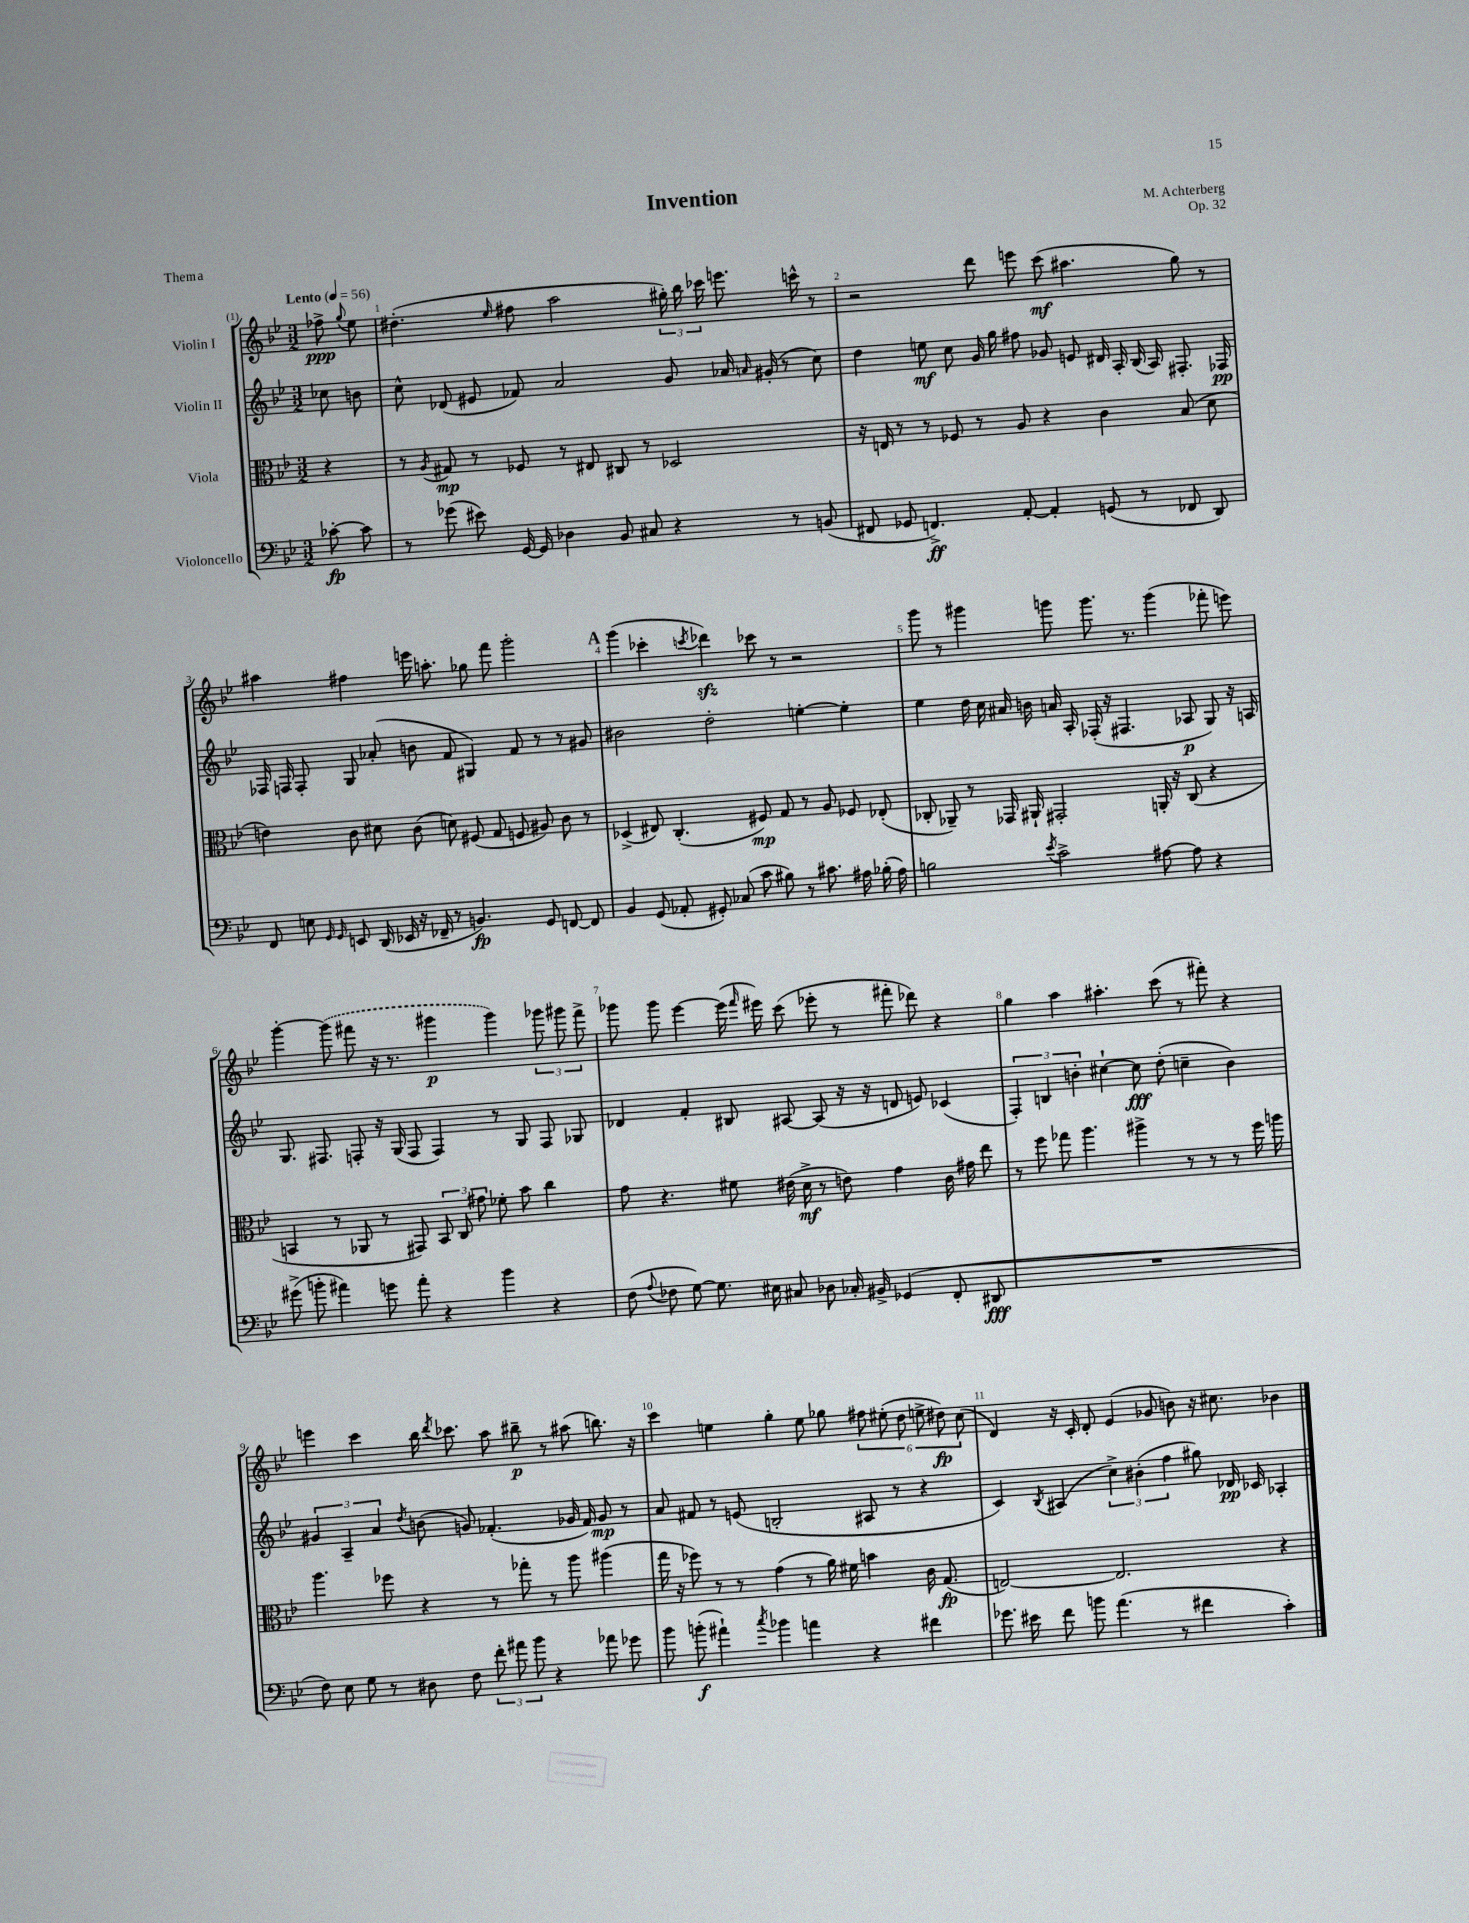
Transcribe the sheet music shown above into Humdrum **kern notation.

**kern	**dynam	**kern	**dynam	**kern	**dynam	**kern	**dynam
*part4	*part4	*part3	*part3	*part2	*part2	*part1	*part1
*staff4	*staff4	*staff3	*staff3	*staff2	*staff2	*staff1	*staff1
*I"Violoncello	*	*I"Viola	*	*I"Violin II	*	*I"Violin I	*
*clefF4	*	*clefC3	*	*clefG2	*	*clefG2	*
*k[b-e-]	*	*k[b-e-]	*	*k[b-e-]	*	*k[b-e-]	*
*M3/2	*	*M3/2	*	*M3/2	*	*M3/2	*
*MM56	*	*MM56	*	*MM56	*	*MM56	*
=	=	=	=	=	=	=	=
!	!	!	!	!	!	!LO:TX:a:B:t=Lento	!
[8c-X'\	fp	4r	.	8cc-X\	.	8ff-X^\	ppp
.	.	.	.	.	.	8qqgg/	.
8c-\]	.	.	.	8bn\	.	8ee-\	.
=1	=1	=1	=1	=1	=1	=1	=1
8r	.	8r	.	8cc^^\	.	(4.dd#X'\	.
.	.	8qA/	.	.	.	.	.
(8g-X\	.	8G#X/	mp	(8d-X/	.	.	.
8e#X\)	.	8r	.	8e#X/	.	.	.
.	.	.	.	.	.	16qqee-/	.
[16GG/	.	8F-X/	.	8f-X/)	.	8ff#X\	.
16GG/]	.	.	.	.	.	.	.
4D-X\	.	8r	.	2a/	.	2aa\	.
.	.	8E#X/	.	.	.	.	.
8BB-/	.	8C#X/	.	.	.	.	.
8C#X/	.	8r	.	.	.	.	.
4r	.	2D-X/	.	8g/	.	24gg#X'\)	.
.	.	.	.	.	.	24bb-\	.
.	.	.	.	.	.	24ccc-X\	.
.	.	.	.	16a-X/	.	8.eeen\	.
.	.	.	.	16qqan/	.	.	.
.	.	.	.	(16g#X'/	.	.	.
8r	.	.	.	8r	.	.	.
.	.	.	.	.	.	16cccn^^\	.
(8BBn/	.	.	.	8cc\)	.	8r	.
=2	=2	=2	=2	=2	=2	=2	=2
8FF#X/	.	16r	.	4dd\	.	2r	.
.	.	16En/	.	.	.	.	.
8GG-X/	.	8r	.	.	.	.	.
4.FFn^/)	ff	8r	.	8een\	mf	.	.
.	.	8F-X/	.	8cc\	.	.	.
.	.	8r	.	16g/	.	8ddd\	.
.	.	.	.	16gg\	.	.	.
[8AA'/	.	8A/	.	8ff#X\	.	8eeen\	.
4AA'/]	.	4r	.	8g-X/	.	(8ccc\	mf
.	.	.	.	8en/	.	4.aa#X\	.
(8GGn/	.	4c\	.	16d#X/	.	.	.
.	.	.	.	16A'/	.	.	.
8r	.	.	.	(16B-/	.	.	.
.	.	.	.	16A/)	.	.	.
8FF-X/	.	(8B-/	.	8.F#X'/	.	8gg\)	.
8DD/)	.	8d\	.	.	.	8r	.
.	.	.	.	16F-X/	pp	.	.
!!LO:LB:g=z
=3	=3	=3	=3	=3	=3	=3	=3
8FF/	.	4en\)	.	16F-X/	.	4aa#X\	.
.	.	.	.	16Fn/	.	.	.
8En\	.	.	.	8F'/	.	.	.
16qqGG/	.	.	.	.	.	.	.
16qqGG/	.	.	.	.	.	.	.
8EEn/	.	8c\	.	8G/	.	4ff#X\	.
(16DD/	.	8d#X\	.	(8a-X'/	.	.	.
16EE-X/	.	.	.	.	.	.	.
16r	.	(8c\	.	8bn\	.	16eeen\	.
16FF-X~/	.	.	.	.	.	8.aan'\	.
8r	.	8dn\)	.	8f/	.	.	.
4.BBn/)	fp	(8F#X/	.	4G#X/)	.	8gg-X\	.
.	.	8G/	.	.	.	8fff\	.
.	.	8Fn/	.	8f/	.	2ggg'\	.
8GG/	.	8A#X/)	.	8r	.	.	.
[8FFn/	.	8c\	.	8r	.	.	.
8FF/]	.	8r	.	8g#X/	.	.	.
!!LO:REH:place=s1:t=A
=4	=4	=4	=4	=4	=4	=4	=4
4BB-/	.	(4D-X^/	.	2b#X\	.	(4ggg\	.
(8GG/	.	8E#X/)	.	.	.	4ccc-X'\	.
8AA-X'/	.	(4.C'/	.	.	.	.	.
.	.	.	.	.	.	8qcccn/	.
8GG#X'/)	.	.	.	2dd'\	.	4ddd-Xzz\)	.
(8C-X/	.	.	.	.	.	.	.
8c\	.	8F#X/)	mp	.	.	8ccc-X\	.
8B#X\)	.	8G/	.	.	.	8r	.
8r	.	8r	.	[4een'\	.	2r	.
8.c#X\	.	8A/	.	.	.	.	.
.	.	8F-X/	.	4ee'\]	.	.	.
16A#X\	.	.	.	.	.	.	.
(16B-X'\	.	(8E-X'/	.	.	.	.	.
16A#\)	.	.	.	.	.	.	.
=5	=5	=5	=5	=5	=5	=5	=5
2Bn\	.	8C-X'/	.	4ee-\	.	8ggg\	.
.	.	8AA-X~/)	.	.	.	8r	.
.	.	8r	.	16dd\	.	4ggg#X\	.
.	.	.	.	16cc\	.	.	.
.	.	16GG-X/	.	16a#X/	.	.	.
.	.	16AA#X`/	.	16bn\	.	.	.
8qe-/	.	.	.	.	.	.	.
2c^\	.	2GG#X'/	.	16an/	.	8gggn\	.
.	.	.	.	16A'/	.	.	.
.	.	.	.	(16F-X'/	.	8.ggg\	.
.	.	.	.	16r	.	.	.
.	.	.	.	4.F#X/	.	.	.
.	.	.	.	.	.	8.r	.
[8A#X\	.	16AAn'/	.	.	.	(4ggg\	.
.	.	16r	.	.	.	.	.
8A#\]	.	(8C-/	.	8A-X/	p	.	.
4r	.	4r	.	8G/)	.	8fff-X'\	.
.	.	.	.	16r	.	8eeen\)	.
.	.	.	.	16An/	.	.	.
!!LO:LB:g=z
=6	=6	=6	=6	=6	=6	=6	=6
(8g#X^\	.	4BBn/	.	8.G/	.	[4ggg'\	.
8bn'\	.	.	.	.	.	.	.
.	.	.	.	8.F#X/	.	.	.
4a#X\)	.	8r	.	.	.	(8ggg\]	.
.	.	8AA-X/	.	8Fn'/	.	8fff#X\	.
8gn\	.	8r	.	16r	.	16r	.
.	.	.	.	(16G/	.	8.r	.
8a#'\	.	8GG#X/)	.	8F/	.	.	.
4r	.	12BB/	.	4F/)	.	4ggg#X\	p
.	.	12C/	.	.	.	.	.
.	.	12g#X\	.	.	.	.	.
4b\	.	8f-X'\	.	8r	.	4ggg#\)	.
.	.	8b-\	.	8G/	.	.	.
4r	.	4cc\	.	8F/	.	12ggg-X\	.
.	.	.	.	.	.	12ggg#X\	.
.	.	.	.	8G-X/	.	.	.
.	.	.	.	.	.	12fff#^\	.
=7	=7	=7	=7	=7	=7	=7	=7
(8F\	.	8g\	.	4d-X/	.	8ggg-X\	.
8qqA/	.	.	.	.	.	.	.
8F-X\	.	4.r	.	.	.	8ggg-\	.
[8G\)	.	.	.	4f'/	.	[4eee-\	.
8.G\]	.	.	.	.	.	.	.
.	.	8f#X\	.	8B#X/	.	(16eee-\]	.
.	.	.	.	.	.	16qqfff/	.
16E#X\	.	.	.	.	.	16eee#X\)	.
8C#X/	.	(16e#X\	.	[8A#X/	.	(8ccc\	.
.	.	16d^\	mf	.	.	.	.
8D-X\	.	8r	.	(8A#/]	.	8eee-X'\	.
16C-X'/	.	8en\)	.	16r	.	8r	.
16BB#X^/	.	.	.	16r	.	.	.
(4GG-X/	.	4g\	.	8dn/	.	8fff#X'\	.
.	.	.	.	8en/)	.	8ddd-X\)	.
8FF'/	.	16c\	.	(4c-X/	.	4r	.
.	.	16g#X\	.	.	.	.	.
8DD#X/	fff	8ee-\	.	.	.	.	.
=8	=8	=8	=8	=8	=8	=8	=8
1.r	.	8r	.	6F'/)	.	4gg\	.
.	.	8ff\	.	.	.	.	.
.	.	.	.	6Bn/	.	.	.
.	.	8gg-X\	.	.	.	4aa\	.
.	.	.	.	6bn'\	.	.	.
.	.	4.aa\	.	.	.	.	.
.	.	.	.	[4cc#X`\	.	4.aa#X'\	.
.	.	4aa#X^\	.	8cc#\]	fff	.	.
.	.	.	.	(8dd'\	.	(8ccc\	.
.	.	8r	.	4ccn~\	.	8r	.
.	.	8r	.	.	.	8fff#X'\)	.
.	.	8r	.	4b\)	.	4r	.
.	.	16ff\	.	.	.	.	.
.	.	16aan\	.	.	.	.	.
!!LO:LB:g=z
=9	=9	=9	=9	=9	=9	=9	=9
8F\)	.	4.aa\	.	6g#X/	.	4eeen\	.
8E-\	.	.	.	.	.	.	.
.	.	.	.	6A~/	.	.	.
8G\	.	.	.	.	.	4ccc\	.
.	.	.	.	6a/	.	.	.
8r	.	8ff-X\	.	.	.	.	.
.	.	.	.	8qdd/	.	.	.
8D#X\	.	4r	.	(8bn\	.	16bb-\	.
.	.	.	.	.	.	8qddd/	.
.	.	.	.	.	.	8.ccc-X\	.
8F\	.	.	.	8gn/)	.	.	.
12f'\	.	8r	.	(4.f-X'/	.	8aa\	.
12a#X\	.	.	.	.	.	.	.
.	.	8gg-X'\	.	.	.	8bb#X~\	p
12b-\	.	.	.	.	.	.	.
4r	.	8r	.	.	.	8r	.
.	.	8aa\	.	16g-X/	.	(8aa#X\	.
.	.	.	.	16f-/)	.	.	.
8a-X\	.	(4aa#X\	.	8g-/	mp	8.bbn\)	.
8g-X\	.	.	.	8r	.	.	.
.	.	.	.	.	.	16r	.
=10	=10	=10	=10	=10	=10	=10	=10
8b-\	.	16gg\	.	8a/	.	4ccc\	.
.	.	16r	.	.	.	.	.
(8bn'\	f	8ff-X\)	.	8f#X/	.	.	.
4a#X`\)	.	8r	.	8r	.	4een\	.
.	.	8r	.	(8en/	.	.	.
8qcc/	.	.	.	.	.	.	.
4b-X\	.	(4g\	.	2Bn'/	.	4gg'\	.
4an\	.	8r	.	.	.	8ee\	.
.	.	16a\)	.	.	.	8gg-X\	.
.	.	16f#X\	.	.	.	.	.
4r	.	4bn\	.	8A#X/	.	12ff#X\	.
.	.	.	.	.	.	(12ee#X'\	.
.	.	.	.	8r	.	.	.
.	.	.	.	.	.	12dd\	.
4f#X\	.	16c\	.	4r	.	12een^\	.
.	.	(8.G/	fp	.	.	.	.
.	.	.	.	.	.	12dd#X\)	fp
.	.	.	.	.	.	(12cc\	.
=11	=11	=11	=11	=11	=11	=11	=11
8.g-X\	.	[2En/)	.	4c/)	.	4d/)	.
16e#X\	.	.	.	.	.	.	.
.	.	.	.	8qB-/	.	.	.
8f\	.	.	.	(4A#X/	.	16r	.
.	.	.	.	.	.	16c'/	.
8bn\	.	.	.	.	.	8d'/	.
(4.a\	.	2.E/]	.	6cc^\)	.	(4e-/	.
.	.	.	.	(6b#X'\	.	.	.
.	.	.	.	.	.	8g-X/	.
.	.	.	.	6ff\	.	.	.
8r	.	.	.	.	.	8bn\)	.
4f#X\	.	.	.	8gg#X\)	.	16r	.
.	.	.	.	.	.	8.cc#X\	.
.	.	.	.	16d-X/	pp	.	.
.	.	.	.	16c-X/	.	.	.
4c'\)	.	4r	.	4A-X'/	.	4b-X\	.
==	==	==	==	==	==	==	==
*-	*-	*-	*-	*-	*-	*-	*-
